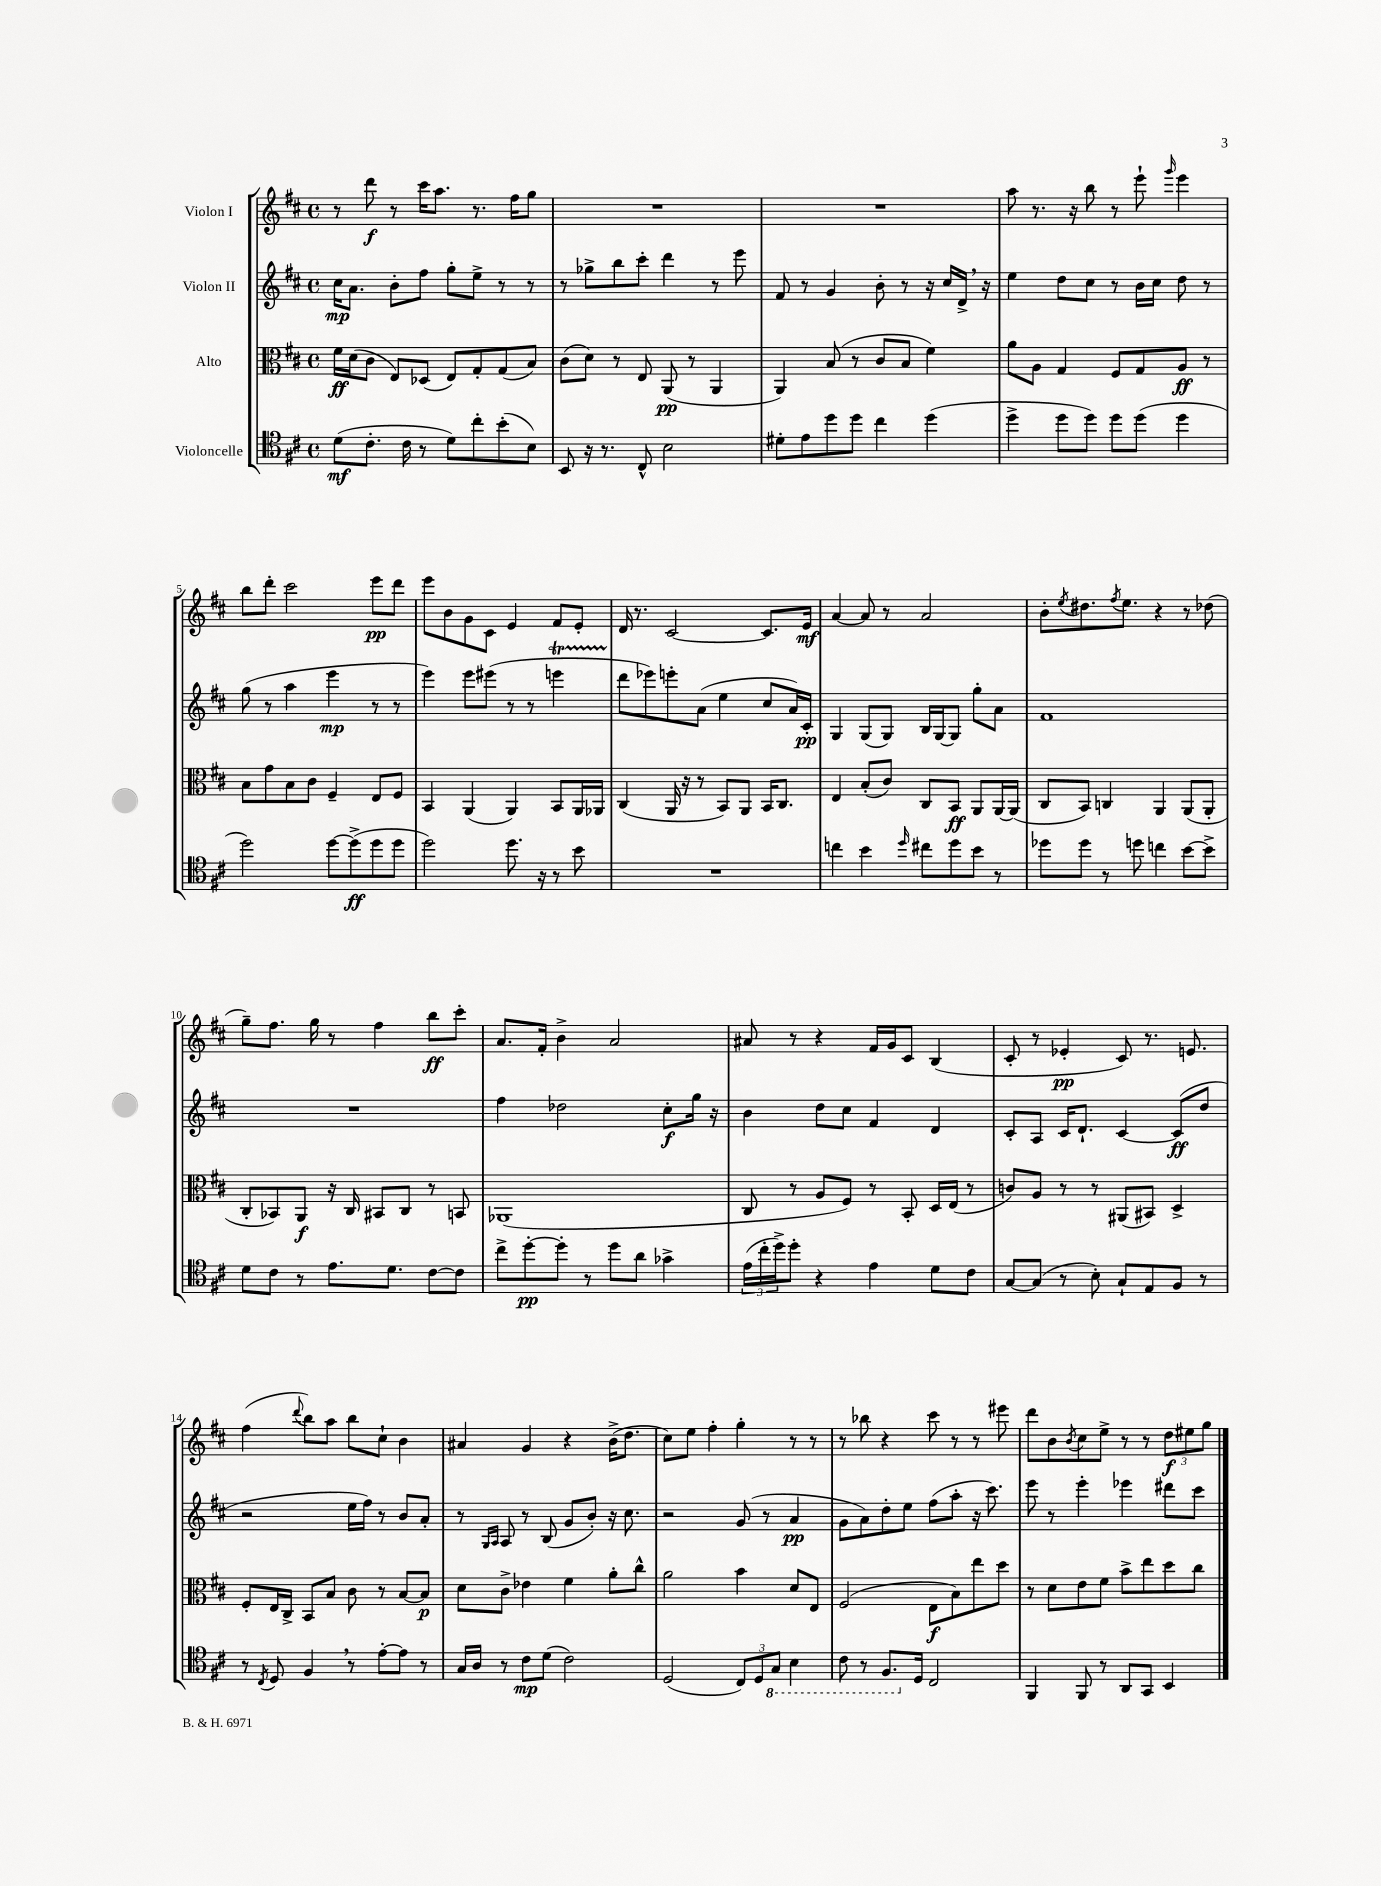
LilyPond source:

<<
\new StaffGroup <<
\new Staff = "s0" \with { instrumentName = "Violon I" } {
    \clef treble \key d \major \defaultTimeSignature \time 4/4
    r8 d'''8\f r8 cis'''16 a''8. r8. fis''16 g''8 |
    R1 |
    R1 |
    a''8 r8. r16 b''8 r8 e'''8-! \grace { g'''16 } e'''4 |
    b''8 d'''8-. cis'''2 e'''8\pp d'''8 |
    e'''8 b'8 g'8 cis'8 e'4 fis'8 e'8-. |
    d'16 r8. cis'2~ cis'8. e'16\mf |
    a'4~ a'8 r8 a'2 |
    b'8-. \acciaccatura { e''8 } dis''8. \acciaccatura { fis''8 } e''8. r4 r8 des''8( |
    g''8--) fis''8. g''16 r8 fis''4 b''8\ff cis'''8-. |
    a'8. fis'16-. b'4-> a'2 |
    ais'8 r8 r4 fis'16 g'16 cis'8 b4( |
    cis'8-. r8 ees'4-.\pp cis'8) r8. e'8. |
    fis''4( \appoggiatura { d'''8 } b''8) a''8 b''8 cis''8-! b'4 |
    ais'4 g'4 r4 b'16->( d''8. |
    cis''8) e''8 fis''4-. g''4-. r8 r8 |
    r8 bes''8 r4 cis'''8 r8 r8 eis'''8 |
    d'''8 b'8 \acciaccatura { b'8 } cis''8 e''8-> r8 r8 \tuplet 3/2 { d''8\f eis''8 g''8 } \bar "|." |
}
\new Staff = "s1" \with { instrumentName = "Violon II" } {
    \clef treble \key d \major \defaultTimeSignature \time 4/4
    cis''16\mp a'8. b'8-. fis''8 g''8-. e''8-> r8 r8 |
    r8 ges''8-> b''8 cis'''8-. d'''4 r8 e'''8 |
    fis'8 r8 g'4 b'8-. r8 r16 cis''16 d'16-> \breathe r16 |
    e''4 d''8 cis''8 r8 b'16 cis''16 d''8 r8 |
    g''8( r8 a''4 e'''4\mp r8 r8 |
    e'''4) e'''8 eis'''8( r8 r8 e'''4\startTrillSpan |
    d'''8\stopTrillSpan ees'''8) e'''8-. a'8( e''4 cis''8 a'16) cis'16-.\pp |
    g4 g8( g8) b16 g16~ g8 g''8-. a'8 |
    fis'1 |
    R1 |
    fis''4 des''2 cis''8-.\f g''16 r16 |
    b'4 d''8 cis''8 fis'4 d'4 |
    cis'8-. a8 cis'16 d'8.-! cis'4~ cis'8\ff( d''8 |
    r2 e''16 fis''16) r8 b'8 a'8-. |
    r8 \grace { g16 a16 } a8 r8 b8( g'8 b'8-.) r16 cis''8. |
    r2 g'8( r8 a'4\pp |
    g'8 a'8) d''8-. e''8 fis''8( a''8-. r16 cis'''8.) |
    e'''8 r8 e'''4-. ees'''4 dis'''8 cis'''8 \bar "|." |
}
\new Staff = "s2" \with { instrumentName = "Alto" } {
    \clef alto \key d \major \defaultTimeSignature \time 4/4
    fis'16\ff d'16( cis'8 e8) des8( e8) g8-. g8( b8) |
    cis'8( d'8) r8 e8 a,8\pp( r8 a,4 |
    a,4) b8( r8 cis'8 b8 fis'4) |
    a'8 a8 g4 fis8 g8 a8\ff r8 |
    b8 g'8 b8 cis'8 fis4-- e8 fis8 |
    b,4 a,4( a,4) b,8 a,16 aes,16 |
    cis4( a,16 r16 r8 b,8) a,8 b,16 cis8. |
    e4 b8-.( cis'8) cis8 b,8\ff a,8 a,16~ a,16( |
    cis8 b,8) c4 a,4 a,8( a,8-. |
    cis8-. bes,8) a,8\f r16 cis16 bis,8 cis8 r8 b,8 |
    aes,1( |
    cis8 r8 a8 fis8) r8 b,8-. d16 e16( r8 |
    c'8) a8 r8 r8 ais,8( bis,8) d4-> |
    fis8-. e16 cis16-> b,8 b8 cis'8 r8 b8~ b8\p |
    d'8 cis'8-> ees'4 fis'4 a'8-. cis''8-^ |
    a'2 b'4 d'8 e8 |
    fis2( e8\f b8) e''8 d''8 |
    r8 d'8 e'8 fis'8 b'8-> e''8 d''8 cis''8 \bar "|." |
}
\new Staff = "s3" \with { instrumentName = "Violoncelle" } {
    \clef tenor \key d \major \defaultTimeSignature \time 4/4
    d'8\mf( cis'8.-. cis'16 r8 d'8) cis''8-. b'8-.( b8) |
    b,8 r16 r8. cis8-^ b2 |
    dis'8-. e'8 d''8 d''8 cis''4 d''4( |
    d''4-> d''8 d''8) d''8 d''8( d''4 |
    d''2) d''8~ d''8->\ff( d''8 d''8 |
    d''2) d''8. r16 r8 b'8 |
    R1 |
    c''4 b'4 \grace { d''16 } cis''8 d''8 b'8 r8 |
    des''8 des''8 r8 d''8 c''4 b'8~ b'8-> |
    d'8 cis'8 r8 e'8. d'8. cis'8~ cis'8 |
    cis''8-> d''8~-.\pp d''8-. r8 d''8 a'8 ges'4-> |
    \tuplet 3/2 { e'16( cis''16-. d''16->) } d''8-. r4 e'4 d'8 cis'8 |
    g8~ g8( r8 b8-.) g8-! e8 fis8 r8 |
    r8 \acciaccatura { cis8 } d8 fis4 \breathe r8 e'8~-. e'8 r8 |
    g16 a16 r8 cis'8\mp d'8( cis'2) |
    d2( \tuplet 3/2 { cis8) d8 \ottava #-1 g,8 } b,4 |
    cis8 r8 fis,8. \ottava #0 d16 cis2 |
    fis,4 fis,8 r8 a,8 g,8 b,4 \bar "|." |
}
>>
>>
